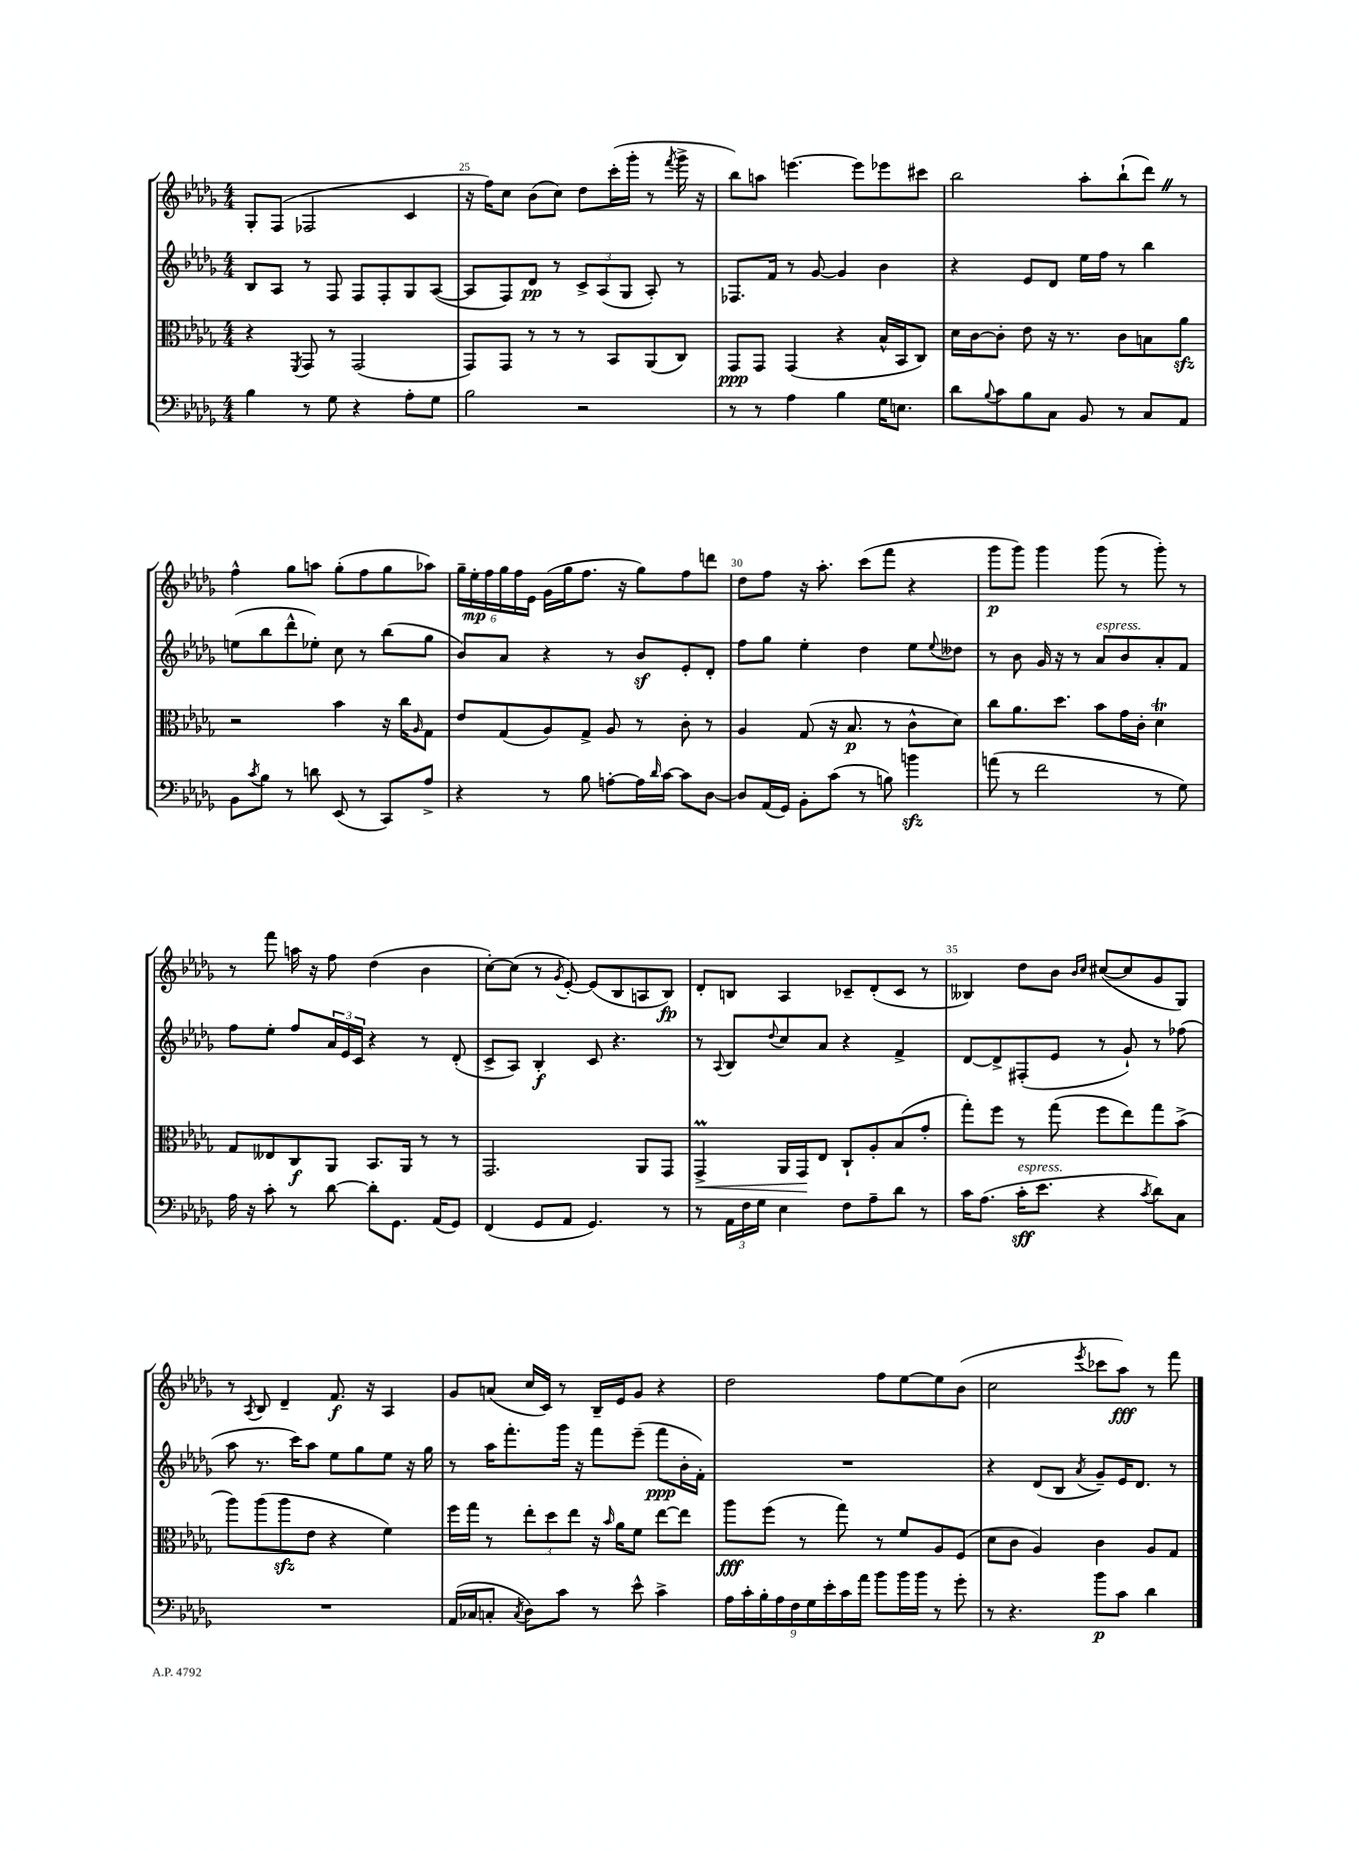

**kern	**kern	**kern	**kern
*staff4	*staff3	*staff2	*staff1
*clefF4	*clefC3	*clefG2	*clefG2
*k[b-e-a-d-g-]	*k[b-e-a-d-g-]	*k[b-e-a-d-g-]	*k[b-e-a-d-g-]
*M4/4	*M4/4	*M4/4	*M4/4
4B-	4r	8B-	8G-'
.	.	8A-	(8F
.	8qFF	.	.
8r	8GG-	8r	2F-
8G-	8r	8F	.
4r	(2GG-	8F	.
.	.	8F'	.
8A-'	.	8G-	4c
8G-	.	([8A-	.
=	=	=	=
2B-	8GG-)	8A-]	16r
.	.	.	16ff)
.	8GG-	8F)	8cc
.	8r	8d-	(8b-
.	8r	8r	8cc)
2r	8r	12c^	8dd-
.	.	(12A-	.
.	8BB-	.	(16ccc'
.	.	12G-	.
.	.	.	16ggg-'
.	(8AA-	8A-')	8r
.	.	.	8qfff
.	8C)	8r	16ggg-^
.	.	.	16r
=	=	=	=
8r	8GG-	8.F-	8bb-)
8r	8GG-	.	8aa
.	.	16f	.
4A-	(4GG-	8r	[4.eee
.	.	[8g-	.
4B-	4r	4g-]	.
.	.	.	8eee]
16G-	16B-^^	4b-	8eee-
8.E	16BB-	.	.
.	8C)	.	8ccc#
=	=	=	=
8d-	16d-	4r	2bb-
.	[16c	.	.
8qqB-	.	.	.
8c	8c']	.	.
8B-	8e-	8e-	.
8C	16r	8d-	.
.	8.r	.	.
8BB-	.	16ee-	8aa-'
.	.	16ff	.
8r	8c	8r	(8bb-`
8C	8B	4bb-	8ddd-)
8AA-	8a-	.	8r
=	=	=	=
8BB-	2r	(8ee	4ff^^
8qc	.	.	.
8B-	.	8bb-	.
8r	.	8ddd-^^	8gg-
8d	.	8ee-')	8aa
(8EE-	4b-	8cc	(8gg-'
8r	.	8r	8ff
8CC)	16r	(8bb-	8gg-
.	16cc	.	.
.	16qqA-	.	.
8A-^	8G-	8gg-	8aa-)
=	=	=	=
4r	8e-	8b-)	24gg-~
.	.	.	24ee-'
.	.	.	24ff
.	(8G-	8a-	24gg-
.	.	.	24ff
.	.	.	24e-
8r	8A-)	4r	(16g-
.	.	.	16gg-
8B-	8G-^	.	8.ff
[8A'	8A-	8r	.
.	.	.	16r
16A]	8r	8b-	8gg-)
16qqd-	.	.	.
[16c	.	.	.
8c]	8c'	8e-'	8ff
[8D-	8r	8d-'	8ddd
=	=	=	=
8D-]	4A-	8ff	8dd-
(16AA-	.	8gg-	8ff
16GG-)	.	.	.
8BB-'	(8G-	4ee-'	16r
.	.	.	8.aa-'
(8c	16r	.	.
.	8.B-	.	.
8r	.	4dd-	(8ccc
8B)	8r	.	8fff
4b	8c^^	8ee-	4r
.	.	8qqee-	.
.	8d-)	8dd--	.
=	=	=	=
(8a	8cc	8r	8ggg-
8r	8.a-	8b-	8ggg-)
2f	.	16g-	4ggg-
.	8.dd-	16r	.
.	.	8r	.
.	8b-	8a-	(8ggg-
.	16g-	8b-	8r
.	16c'	.	.
8r	4d-	8a-'	8ggg-')
8G-)	.	8f	8r
=	=	=	=
16A-	8G-	8ff	8r
16r	.	.	.
8c'	8E--	8ee-'	8fff
8r	8C	8ff	16aa
.	.	.	16r
[8d-	8AA-	24a-	8ff
.	.	24e-	.
.	.	24c	.
8d-']	8.BB-	4r	(4dd-
8.GG-	.	.	.
.	16AA-	.	.
.	8r	8r	4b-
(16AA-	.	.	.
8GG-)	8r	(8d-'	.
=	=	=	=
(4FF	2.GG-	8c^	[8cc')
.	.	8A-)	(8cc]
8GG-	.	4B-'	8r
.	.	.	8qg-
8AA-	.	.	[8e-')
4.GG-)	.	8c	(8e-]
.	.	4.r	8B-
.	8AA-	.	8A
8r	8GG-	.	8B-)
=	=	=	=
8r	4GG-^	8r	8d-'
.	.	8qqA-	.
24AA-	.	8B-	8B
24F	.	.	.
24G-	.	.	.
.	.	8qqdd-	.
4E-	16AA-	8cc	4A-
.	16GG-	.	.
.	8E-	8a-	.
8F	8C`	4r	8c-~
8A-~	8A-'	.	(8d-'
8d-	(8B-	4f^	8c-
8r	8g-'	.	8r
=	=	=	=
16c	8gg-')	[8d-	4B--)
(8.A-	.	.	.
.	8ff	8d-^]	.
16c'	8r	(8F#'	8dd-
8.e-	.	.	.
.	(8gg-	8e-	8b-
.	.	.	16qqb-
.	.	.	16qqcc
4r	8ff	8r	([8cc#
.	8ee-)	8g-`)	8cc#]
8qc	.	.	.
8d-)	8gg-	8r	8g-
8C	(8b-^	(8ff-	8G-)
=	=	=	=
1r	8aa-)	8aa-	8r
.	.	.	8qA-
.	(8aa-	8.r	8B-
.	8aa-	.	4d-~
.	.	16ccc)	.
.	8e-	8aa-	.
.	4r	8ee-	8.f
.	.	8gg-	.
.	.	.	16r
.	4f)	8ee-	4A-
.	.	16r	.
.	.	16gg-	.
=	=	=	=
(16AA-	16ff	8r	8g-
16C-	16gg-	.	.
8C'	8r	16aa-	(8a
.	.	8.fff'	.
8qC	.	.	.
8D-)	12ee-'	.	16cc
.	.	.	16c)
.	12dd-	.	.
8c	.	16ggg-	8r
.	12ee-	.	.
.	.	16r	.
8r	16r	8fff	16B-~
.	16qqb-	.	.
.	16a-	.	16e-
8e-^^	8f	(8eee-~	8g-
4c^	[8ee-	8fff	4r
.	8ee-]	16b-'	.
.	.	16f')	.
=	=	=	=
18A-	8aa-	1r	2dd-
18c'	.	.	.
18B-'	.	.	.
.	(8ff	.	.
18A-	.	.	.
18F	.	.	.
.	8r	.	.
18G-	.	.	.
18e-'	.	.	.
.	8gg-)	.	.
18c	.	.	.
18a-	.	.	.
8b-	8r	.	8ff
16b-	8f	.	[8ee-
16b-	.	.	.
8r	8A-	.	8ee-]
8g-'	(8F	.	(8b-
=	=	=	=
8r	8d-	4r	2cc
4.r	8c	.	.
.	4A-)	(8d-	.
.	.	8B-	.
.	.	8qa-	8qeee-
8b-	4c	8g-~)	8ccc-
8c	.	16e-	8aa-)
.	.	8.d-	.
4d-	8A-	.	8r
.	8G-	8r	8fff
==	==	==	==
*-	*-	*-	*-
